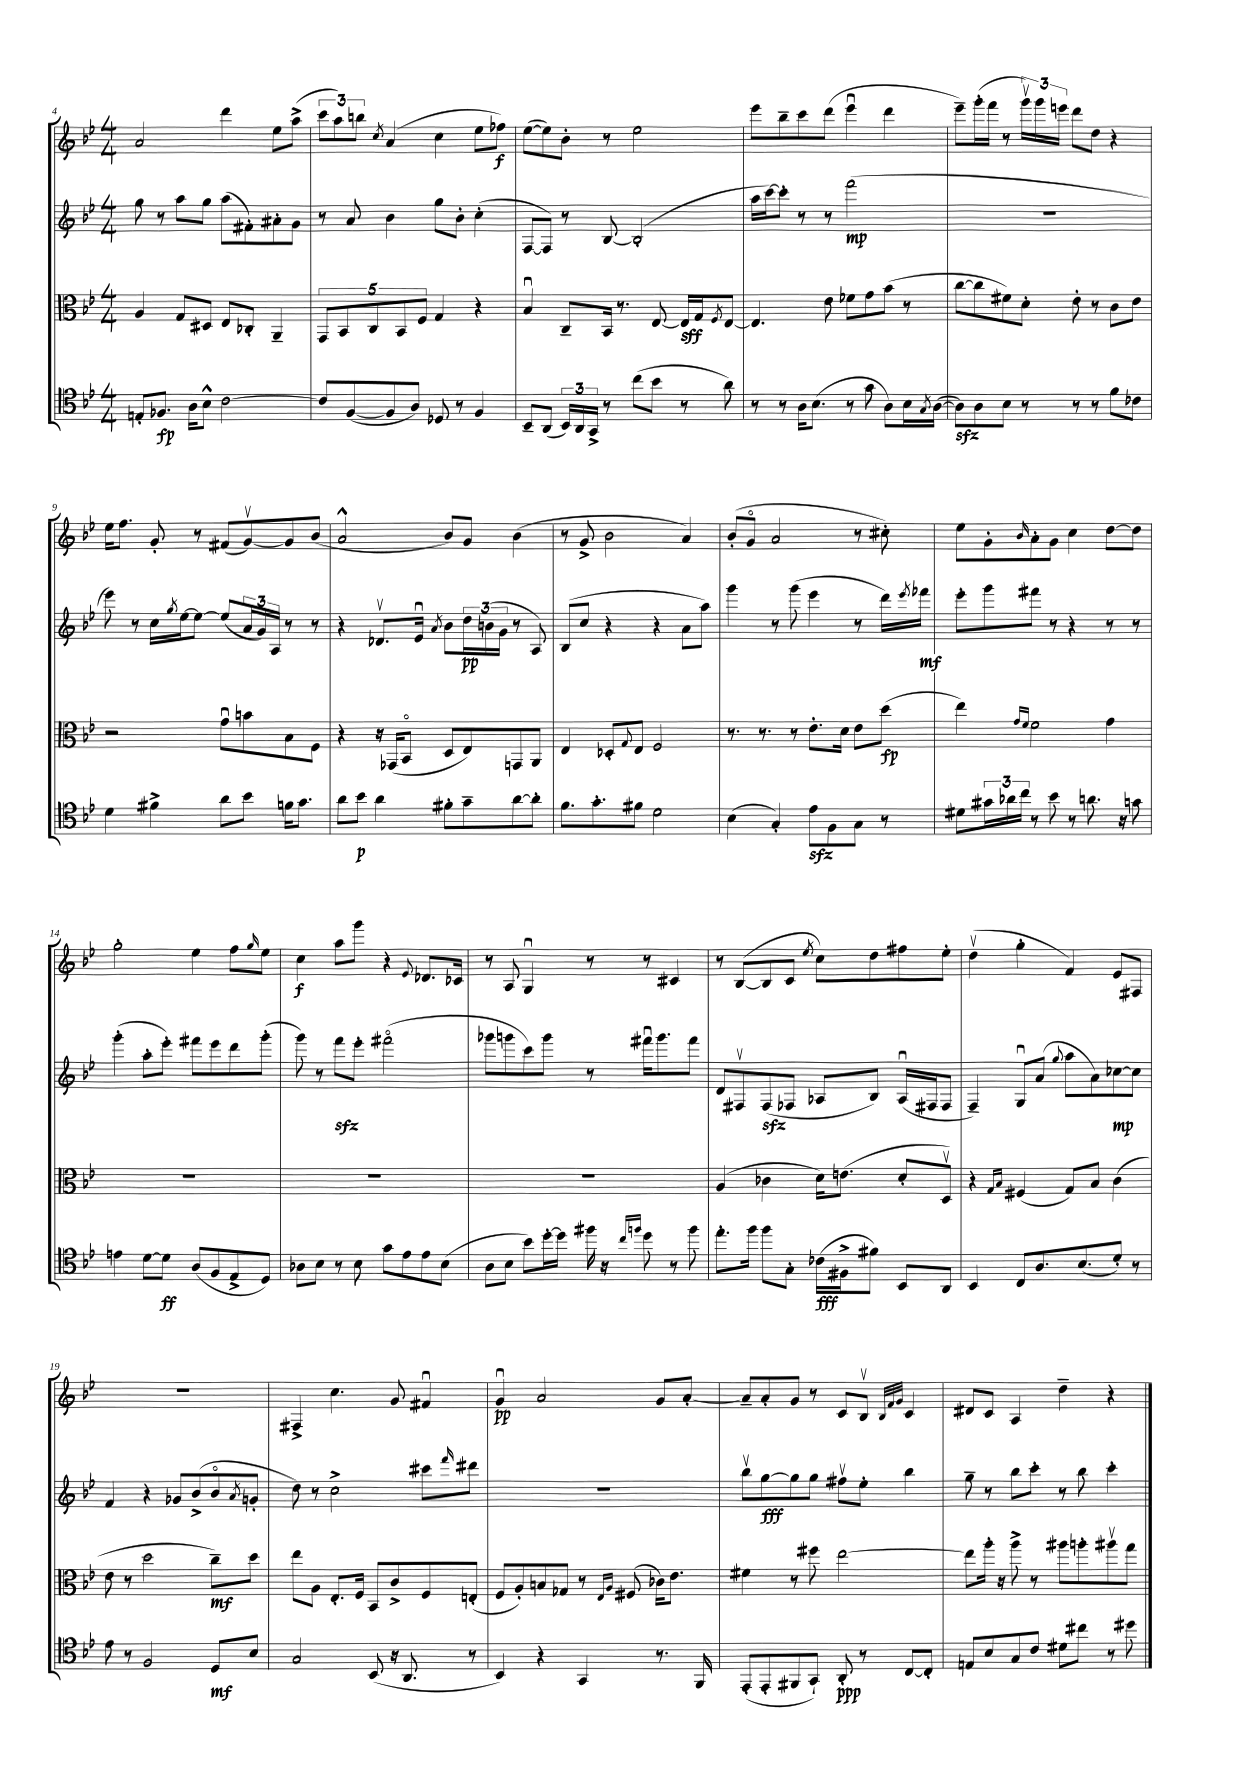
<<
\new StaffGroup <<
\new Staff = "s0" {
    \clef treble \key bes \major \numericTimeSignature \time 4/4
    a'2 d'''4 ees''8 a''8->( |
    \tuplet 3/2 { c'''8 a''8) b''8 } \acciaccatura { c''8 } a'4( c''4 ees''8 fes''8\f) |
    ees''8~( ees''8) bes'8-. r8 ees''2 |
    ees'''8 bes''8-- c'''8 d'''8( ees'''4\downbow d'''4 |
    ees'''8--) g'''16-.( f'''16 r8 \tuplet 3/2 { g'''16\upbow) g'''16 e'''16 } d'''8 d''8 r4 |
    ees''16 f''8. g'8-. r8 fis'8( g'8~\upbow) g'8 bes'8( |
    a'2-^ bes'8) g'8 bes'4( |
    r8 g'8-> bes'2 a'4) |
    bes'8-.( g'8\flageolet a'2 r8 cis''8-.) |
    ees''8 g'8-. \grace { bes'16 } a'8-. g'8 c''4 d''8~ d''8 |
    g''2-. ees''4 f''8 \grace { g''16 } ees''8 |
    c''4\f a''8 g'''8 r4 \appoggiatura { ees'8 } des'8. ces'16 |
    r8 a8 g4\downbow r8 r8 cis'4 |
    r8 bes8~( bes8 c'8 \acciaccatura { ees''8 } c''8) d''8 fis''8 ees''8-. |
    d''4\upbow( g''4-. f'4) ees'8 fis8 |
    R1 |
    fis4-> c''4. g'8 fis'4\downbow |
    g'4\downbow\pp a'2 g'8 a'8~-. |
    a'8-- a'8-. g'8 r8 c'8 bes8\upbow \grace { bes32 f'32 g'32 } c'4 |
    dis'8 c'8 a4 d''4-- r4 \bar "|." |
}
\new Staff = "s1" {
    \clef treble \key bes \major \numericTimeSignature \time 4/4
    g''8 r8 a''8 g''8 a''8( fis'8-.) ais'8-. g'8 |
    r8 a'8 bes'4 g''8 bes'8-. c''4-.( |
    f8~ f8) r8 bes8~ bes2-.( |
    a''16 c'''16~) c'''8-. r8 r8 f'''2\mp( |
    R1 |
    ees'''8) r8 c''16 \acciaccatura { g''8 } ees''16~ ees''8~ ees''8( \tuplet 3/2 { a'16 g'16) a16 } r8 r8 |
    r4 des'8.\upbow ees'16\downbow \acciaccatura { a'8 } bes'8 \tuplet 3/2 { d''16\pp b'16( g'16 } r8 a8) |
    bes8( c''8 r4 r4 a'8 a''8) |
    g'''4 r8 g'''8( ees'''4 r8 d'''16) \acciaccatura { ees'''8 } fes'''16\mf |
    ees'''8-. g'''8 fis'''8 r8 r4 r8 r8 |
    g'''4-.( a''8-. ees'''8-.) fis'''8 ees'''8 d'''8 g'''8-.( |
    g'''8) r8 f'''8\sfz ees'''8-. fis'''2\flageolet( |
    ges'''8 g'''8 c'''8) g'''8 r8 fis'''16\downbow g'''8. fis'''8 |
    d'8 fis8\upbow fis8\sfz( fes8 aes8 bes8) aes16\downbow( fis16 fis8 |
    f4--) g8\downbow a'8( \appoggiatura { g''8 } a''8 a'8) ces''8~\mp ces''8 |
    f'4 r4 ges'8 bes'8->( bes'8\flageolet \acciaccatura { a'8 } g'8-. |
    d''8) r8 c''2-> cis'''8 \grace { f'''16 } dis'''8 |
    R1 |
    bes''8\upbow g''8~\fff g''8 g''8 fis''8\upbow ees''8-. bes''4 |
    g''8-- r8 bes''8 c'''8-. r8 bes''8 c'''4-. \bar "|." |
}
\new Staff = "s2" {
    \clef alto \key bes \major \numericTimeSignature \time 4/4
    a4 g8 dis8 ees8 ces8-. a,4-- |
    \tuplet 5/4 { g,8 bes,8 c8 bes,8 f8 } g4 r4 |
    bes4\downbow c8-- bes,16 r8. ees8~ ees16\sff g16 \acciaccatura { f8 } ees8~ |
    ees4. ees'8 fes'8 g'8 bes'8( r8 |
    c''8~ c''8 fis'8) d'8-. ees'8-. r8 c'8 ees'8 |
    r2 g'8\downbow b'8 bes8 f8 |
    r4 r16 ges,16( bes,8\flageolet d8 ees8) g,8 a,8 |
    ees4 des8-. \appoggiatura { g8 } ees8 f2 |
    r8. r8. r8 ees'8.-. d'16 ees'8 d''8\fp( |
    ees''4) \grace { g'16 f'16 } f'2 g'4 |
    R1 |
    R1 |
    R1 |
    a4( ces'4 d'16) e'8.( d'8-. d8\upbow) |
    r4 \grace { g16 bes16 } fis4( g8) bes8 c'4( |
    ees'8 r8 d''2 c''8--\mf) d''8 |
    ees''8 a8 ees8.-. f16 bes,8 c'8-> f8 e8-.( |
    f8 a8-.) b8 ges8 r8 \grace { ees16 a16 } fis8( ces'16) ees'8. |
    fis'4 r8 fis''8 ees''2~ |
    ees''8 a''16-. r16 a''8-> r8 ais''8 a''8-. ais''8\upbow g''8 \bar "|." |
}
\new Staff = "s3" {
    \clef tenor \key bes \major \numericTimeSignature \time 4/4
    e8-. fes8.\fp a16 bes8-^ c'2~ |
    c'8 f8~( f8 a8) des8 r8 f4 |
    bes,8-- a,8( \tuplet 3/2 { bes,16) a,16 g,16-> } r8 c''8( bes'8 r8 a'8) |
    r8 r8 a16 bes8.( r8 g'8 a8) bes16 \acciaccatura { g8 } a16~( |
    a8\sfz) a8 bes8 r8 r8 r8 f'8 ces'8 |
    d'4 fis'4-> a'8 bes'8 f'16 g'8. |
    a'8 bes'8\p a'4 fis'8-. g'8-- a'8~ a'8-. |
    f'8. g'8.-. fis'8 d'2 |
    bes4( g4-.) ees'8\sfz f8 g8 r8 |
    dis'8 \tuplet 3/2 { gis'16 aes'16 c''16 } r8 bes'8 r8 a'8. r16 g'8 |
    e'4 d'8~ d'8\ff a8( f8 ees8-> d8) |
    aes8 bes8 r8 bes8 g'8 ees'8 ees'8 bes8( |
    a8 bes8 bes'8) d''16~-. d''16 fis''16 r16 \grace { c''16 f''16 } d''8 r8 f''8 |
    ees''8.-. f''16 f''8 g8-. ces'16\fff( fis16-> fis'8) bes,8 a,8 |
    bes,4 c8 a8. bes8.( d'8-.) r8 |
    ees'8 r8 f2 d8\mf bes8 |
    g2 bes,8( r16 a,8. r8 |
    bes,4) r4 g,4 r8. f,16 |
    ees,8-.( ees,8-. fis,8 g,8-!) a,8-.\ppp r8 c8~ c8-. |
    e8 bes8 g8 c'8 dis'8 cis''8 r8 dis''8 \bar "|." |
}
>>
>>
\layout { \context { \Score currentBarNumber = #4 } }
